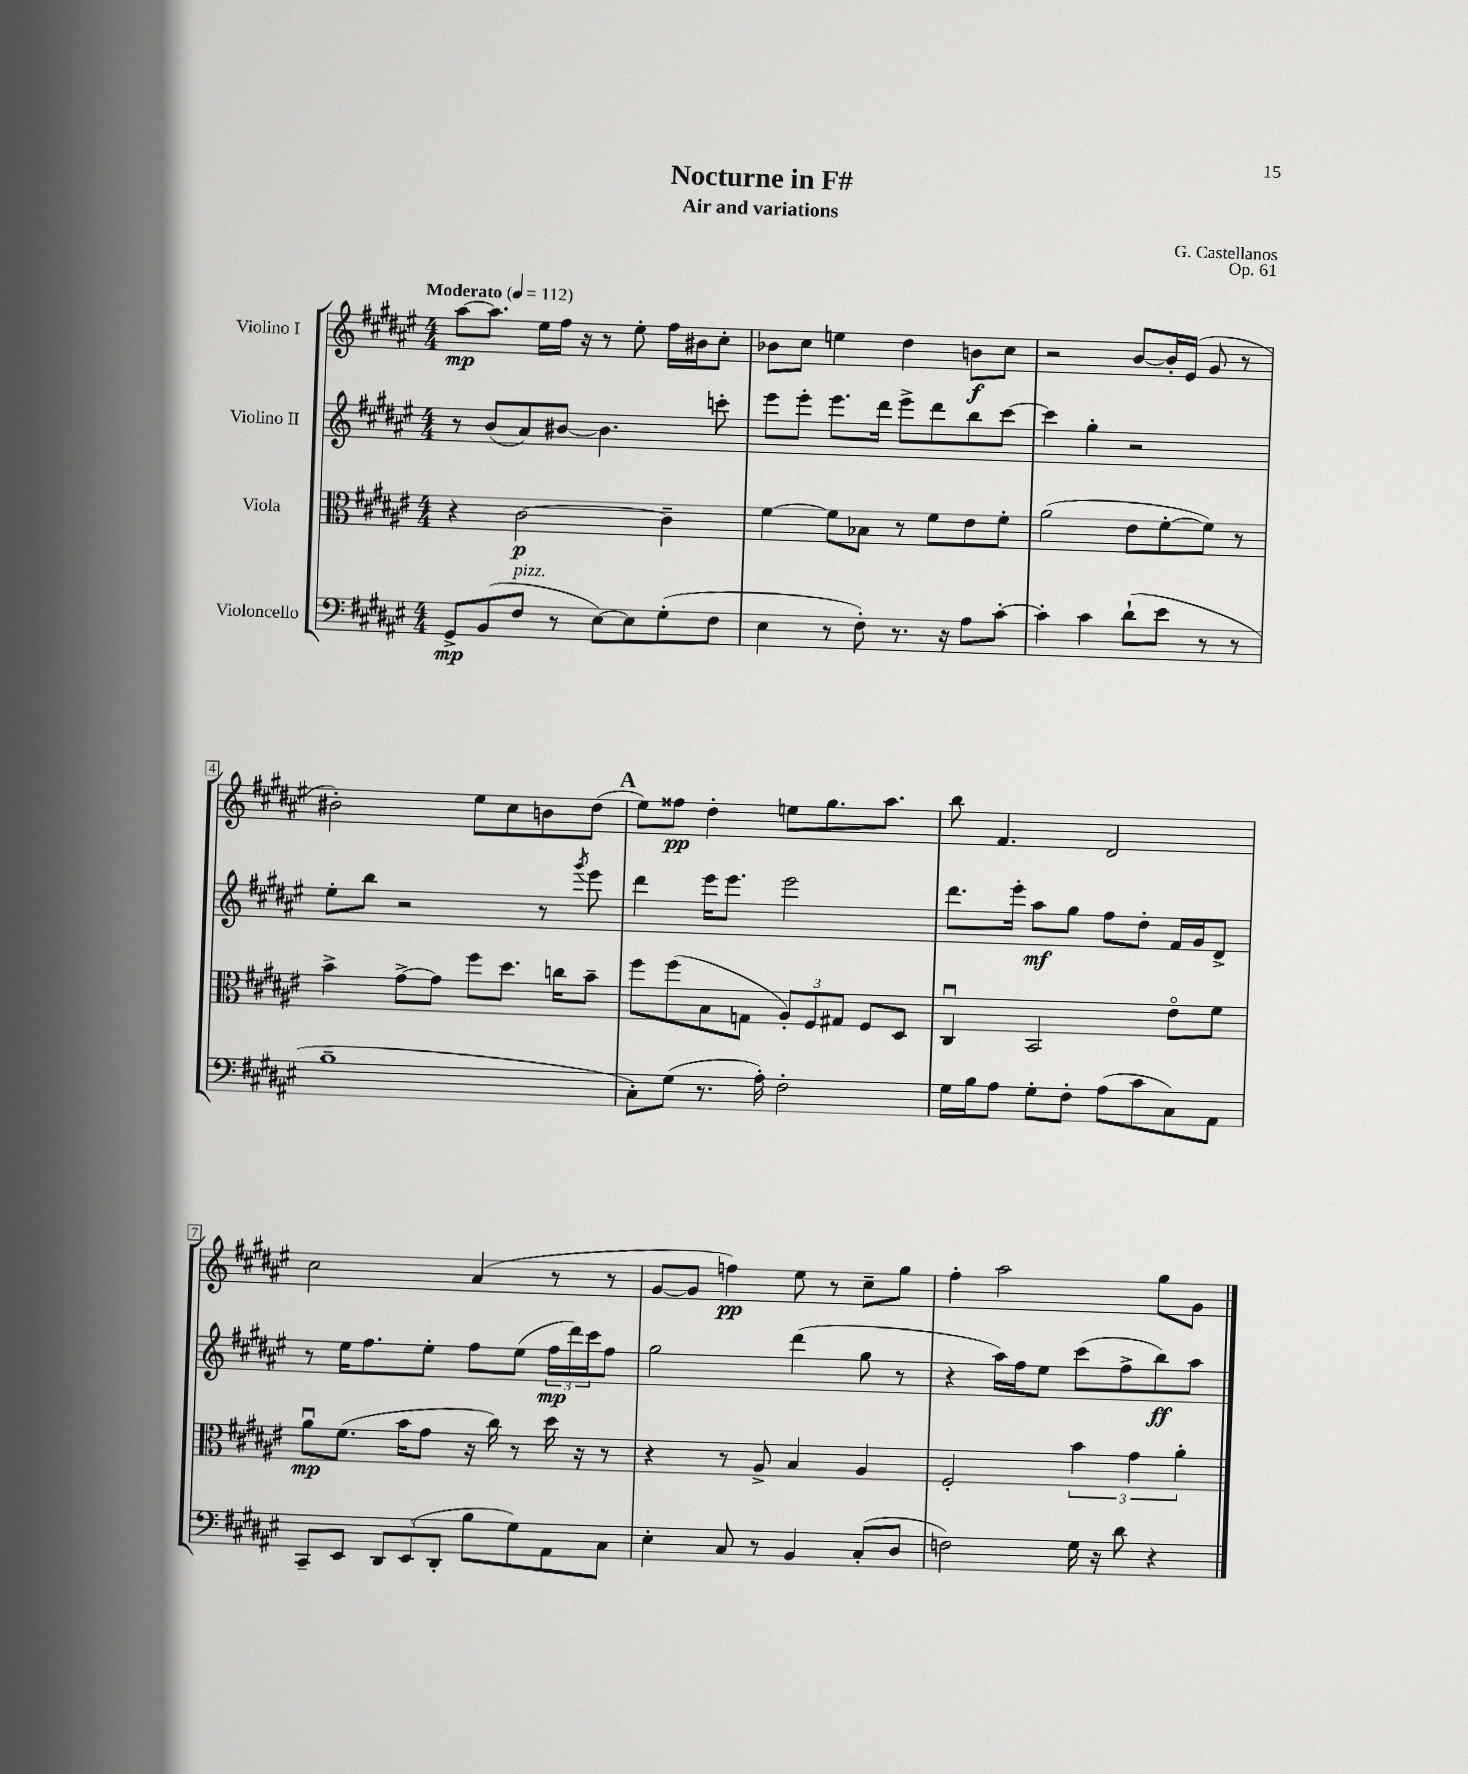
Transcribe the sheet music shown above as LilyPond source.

\header { title = "Nocturne in F#" composer = "G. Castellanos" subtitle = "Air and variations" opus = "Op. 61" }
<<
\new StaffGroup <<
\new Staff = "s0" \with { instrumentName = "Violino I" } {
    \clef treble \key fis \major \numericTimeSignature \time 4/4 \tempo "Moderato" 4 = 112
    ais''8~\mp ais''8. eis''16 fis''16 r16 r8 eis''8-. fis''16 bis'16 cis''8-. |
    bes'8 cis''8 e''4 dis''4 b'8\f cis''8 |
    r2 b'8~ b'16-. eis'16( gis'8 r8 |
    bis'2-.) eis''8 cis''8 b'8 dis''8( |
    \mark \markup { \bold "A" } eis''8) fisis''8\pp dis''4-. e''8 gis''8. ais''8. |
    b''8 fis'4. dis'2 |
    cis''2 ais'4( r8 r8 |
    gis'8~ gis'8 f''4\pp) eis''8 r8 cis''8-- gis''8 |
    fis''4-. ais''2 gis''8 gis'8 \bar "|." |
}
\new Staff = "s1" \with { instrumentName = "Violino II" } {
    \clef treble \key fis \major \numericTimeSignature \time 4/4
    r8 b'8( ais'8) bis'8~ bis'4. c'''8-. |
    eis'''8 eis'''8-. eis'''8. dis'''16 eis'''8-> dis'''8 b''8 cis'''8~ |
    cis'''4 gis''4-. r2 |
    eis''8-. b''8 r2 r8 \acciaccatura { gis'''8 } eis'''8 |
    \mark \markup { \bold "A" } dis'''4 eis'''16 eis'''8. eis'''2 |
    dis'''8. eis'''16-. ais''8\mf gis''8 fis''8 dis''8-. fis'16 gis'16 dis'8-> |
    r8 eis''16 fis''8. eis''8-. fis''8 eis''8( \tuplet 3/2 { fis''16\mp dis'''16) cis'''16 } fis''8 |
    gis''2 dis'''4( gis''8 r8 |
    r4 ais''16) fis''16 eis''8 cis'''8( fis''8-> b''8\ff) ais''8 \bar "|." |
}
\new Staff = "s2" \with { instrumentName = "Viola" } {
    \clef alto \key fis \major \numericTimeSignature \time 4/4
    r4 cis'2~\p cis'4-- |
    fis'4~ fis'8 bes8 r8 fis'8 eis'8 fis'8-. |
    ais'2( eis'8 fis'8~-. fis'8) r8 |
    b'4-> gis'8~-> gis'8 fis''8 dis''8. c''16 b'8-- |
    \mark \markup { \bold "A" } fis''8 fis''8( b8 g8 \tuplet 3/2 { ais8-.) fis8 gis8 } fis8 dis8 |
    cis4\downbow b,2 eis'8\flageolet fis'8 |
    ais'8\downbow\mp fis'8.( b'16 gis'8 r16 cis''16) r8 dis''16 r16 r8 |
    r4 r8 ais8-> b4 ais4 |
    fis2-. \tuplet 3/2 { b'4 gis'4 ais'4-. } \bar "|." |
}
\new Staff = "s3" \with { instrumentName = "Violoncello" } {
    \clef bass \key fis \major \numericTimeSignature \time 4/4
    gis,8->\mp b,8( fis8^\markup { \italic "pizz." } r8 eis8~) eis8 gis8-.( fis8 |
    eis4 r8 fis8-.) r8. r16 ais8 cis'8~-. |
    cis'4-. cis'4 dis'8-!( eis'8 r8 r8 |
    b1-- |
    \mark \markup { \bold "A" } cis8-.) gis8( r8. ais16-.) fis2-. |
    gis16 b16 ais8 gis8-. fis8-. ais8( cis'8 cis8) ais,8 |
    cis,8-- eis,8 \tuplet 3/2 { dis,8 eis,8( dis,8-. } b8 gis8) ais,8 cis8 |
    eis4-. cis8 r8 b,4 cis8-.( dis8 |
    f2) gis16 r16 dis'8 r4 \bar "|." |
}
>>
>>
\layout { \context { \Score \override BarNumber.stencil = #(make-stencil-boxer 0.1 0.3 ly:text-interface::print) } }
